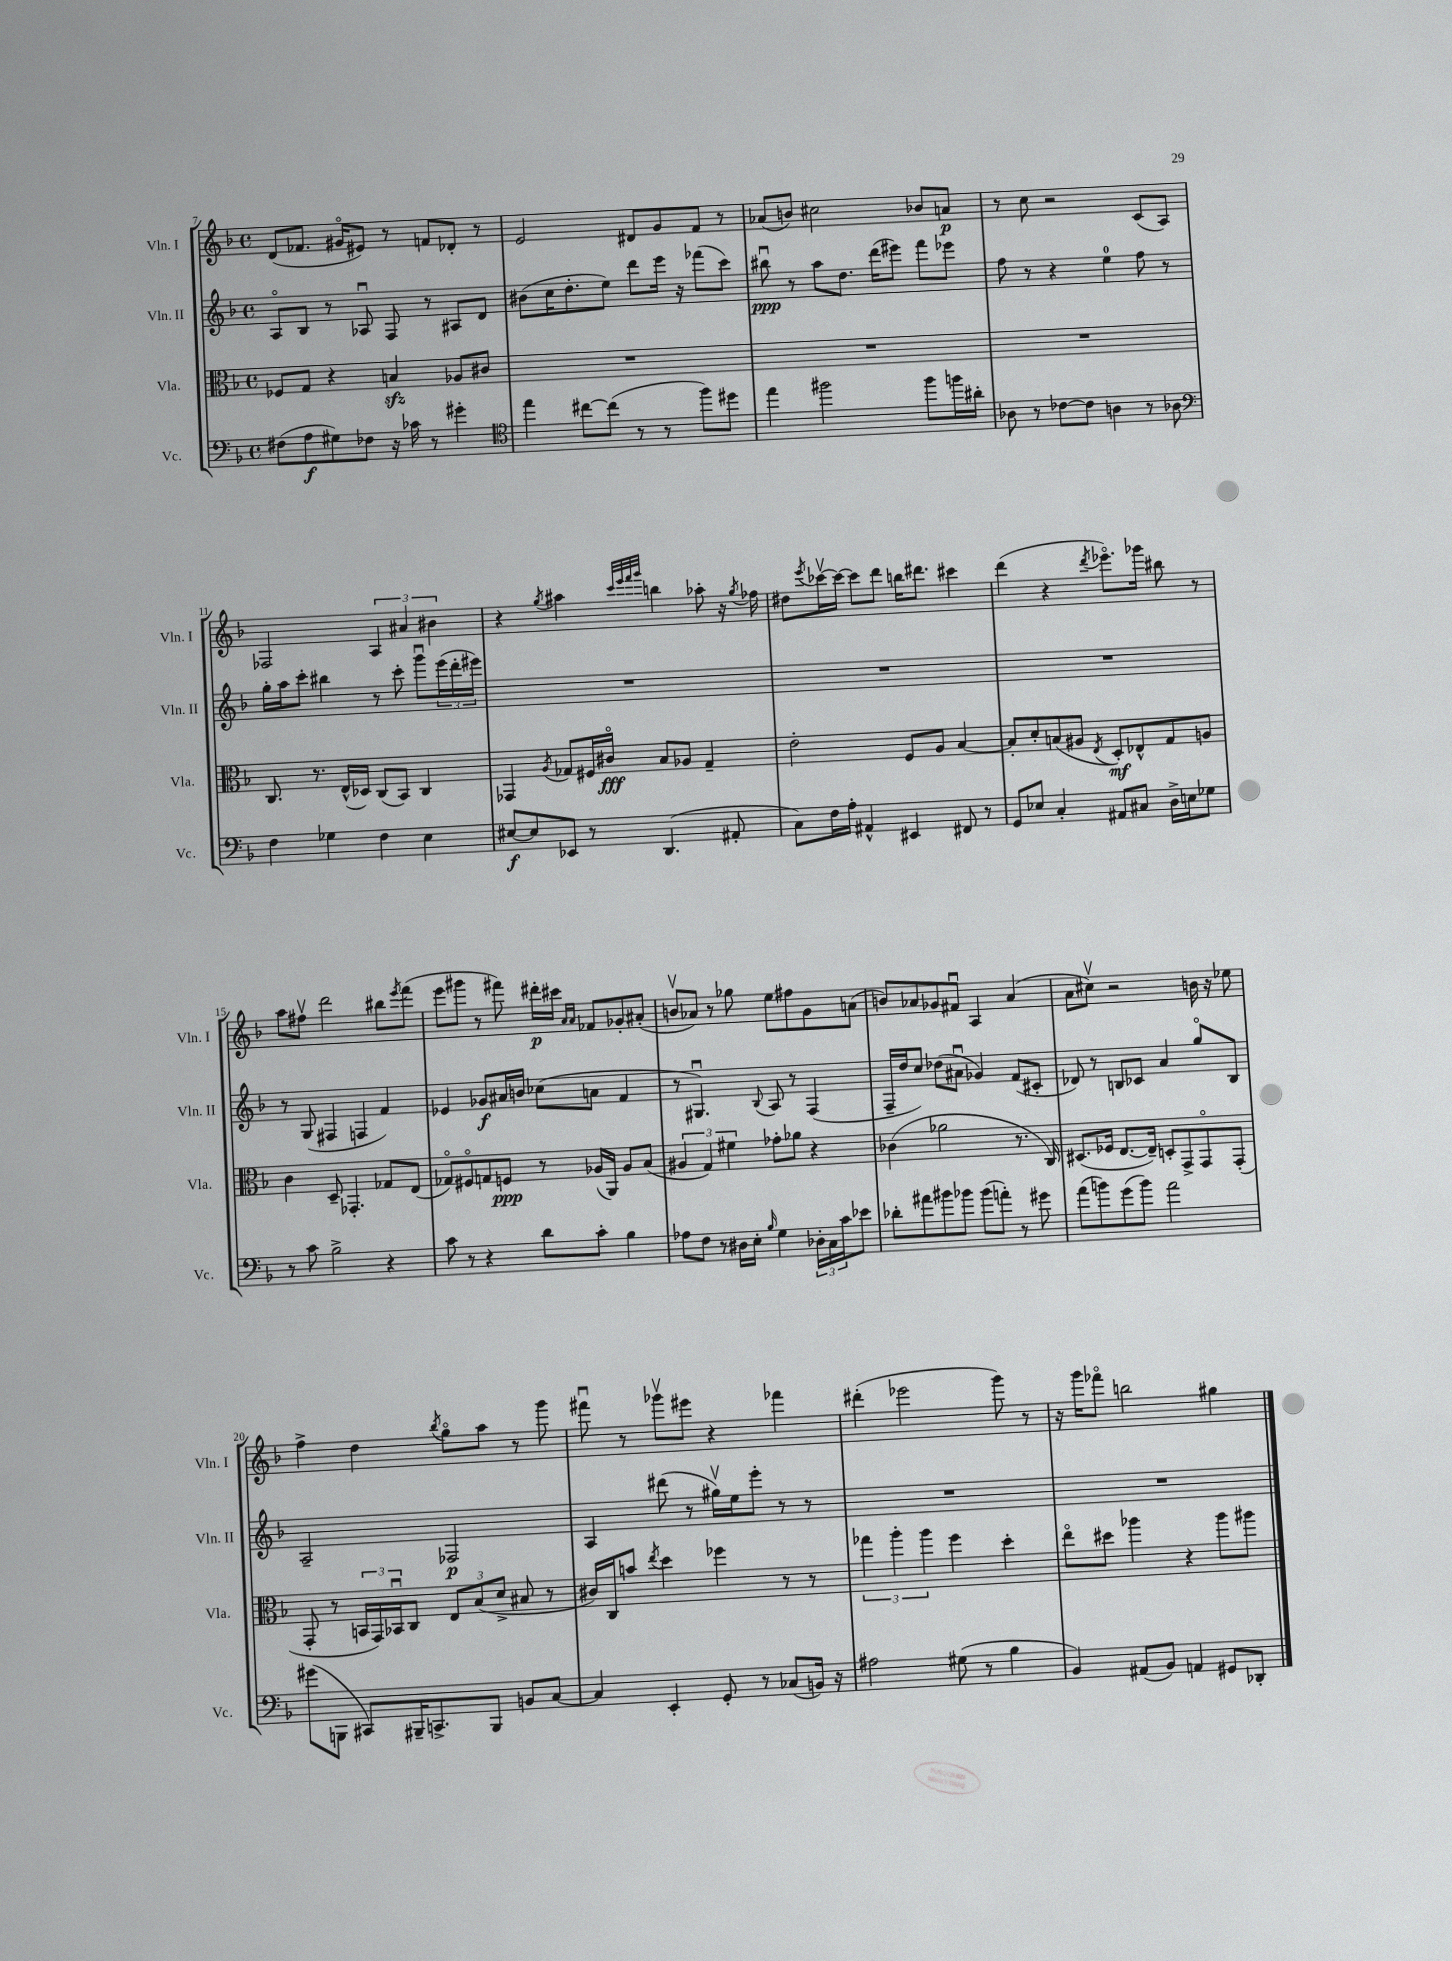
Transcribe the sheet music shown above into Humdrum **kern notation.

**kern	**kern	**kern	**kern
*staff4	*staff3	*staff2	*staff1
*clefF4	*clefC3	*clefG2	*clefG2
*k[b-]	*k[b-]	*k[b-]	*k[b-]
*M4/4	*M4/4	*M4/4	*M4/4
*met(c)	*met(c)	*met(c)	*met(c)
(8F#	8F-	8Ao	(8d
8A	8G	8B-	8.f-
8G#)	4r	8r	.
.	.	.	16g#o
8F-	.	8A-u	8e#)
16r	4B	8F	8r
16c-	.	.	.
8r	.	8r	8f
4g#'	8A-	8A#	8d-'
.	8c#	8d	8r
=	=	=	=
*clefC4	*	*	*
4ee	1r	(8b#	2e
.	.	16cc	.
.	.	8.dd'	.
[8cc#	.	.	.
(8cc#]	.	8ee)	.
8r	.	8ddd	8d#
8r	.	16eee	8g
.	.	16r	.
8ff)	.	(8fff-	8f
8dd#	.	8ccc)	8r
=	=	=	=
4ee	1r	8bb#u	(8a-
.	.	8r	8b)
2ff#	.	8aa	2cc#
.	.	8.dd	.
.	.	(16ddd	.
.	.	8eee#)	.
8ff#	.	8fff	8b-
16ff	.	8eee-	8a
16a#'	.	.	.
=	=	=	=
8A-	1r	8ff	8r
8r	.	8r	8cc
[8c-	.	4r	2r
8c-]	.	.	.
4A	.	4ee	.
8r	.	8ff	(8c
8A-	.	8r	8A)
=	=	=	=
*clefF4	*	*	*
4F	8.C	16gg'	2F-
.	.	16aa	.
.	.	8ccc'	.
.	8.r	.	.
4G-	.	4bb#	.
.	(16E^^	.	.
.	16D-)	.	.
4F	(8C	8r	6A
.	8BB-)	8ccc'	.
.	.	.	6a#
4E	4C	8gggu	.
.	.	.	6b#
.	.	(24eee	.
.	.	24ddd'	.
.	.	24eee#)	.
=	=	=	=
[8E#	4GG-	1r	4r
8E#]	.	.	.
.	8qA	.	8qgg
8EE-	8G-	.	4aa#
8r	16F#	.	.
.	16c#o	.	.
.	.	.	32qqccc
.	.	.	32qqeee
.	.	.	32qqfff
.	.	.	32qqggg
(4.DD	8B-	.	4bb
.	8A-	.	.
.	4G-~	.	8aa-'
8AA#'	.	.	16r
.	.	.	8qgg
.	.	.	16ff-
=	=	=	=
8C)	2e'	1r	8dd#
.	.	.	8qeee
16F	.	.	[16ccc-v
16A'	.	.	16ccc-_
4AA#^^	.	.	8ccc-]
.	.	.	8ddd
4EE#	8F	.	16bb
.	.	.	8.ddd#
.	8A	.	.
8FF#	[4B-	.	4ccc#
8r	.	.	.
=	=	=	=
8GG	8B-']	1r	(4ddd
8E-	8d'	.	.
4C'	(8B	.	4r
.	8A#	.	.
.	8qE	.	8qddd
8AA#	8D')	.	8.eee-o)
8C#	8E-^^	.	.
.	.	.	16ggg-
16D^	8G	.	8bb#
16E	.	.	.
8G-	8A	.	8r
=	=	=	=
8r	4c	8r	8aa
8c	.	(8G	8ff#v
2B-^	8D~	4F#	2ddd
.	4.GG-'	.	.
.	.	4F	.
4r	8G-	4f)	8bb#
.	.	.	8qeee
.	(8E	.	(8fff
=	=	=	=
8c	8G-o)	4e-	8eee
8r	8F#o	.	8ggg#
4r	8G	8g-	8r
.	8F	16a#	8fff#)
.	.	16b	.
8d	8r	(8cc-	16ddd#'
.	.	.	16ccc#
.	.	.	16qqa
.	.	.	16qqa
8c'	(16A-	8a	8f-
.	16AA)	.	.
4B-	8A-	4f	8g-'
.	(8B-	.	(8a#'
=	=	=	=
8A-	6A#	8r	8bv
8F	.	4.G#u)	8a-)
.	6G)	.	.
8r	.	.	8r
.	6f#	.	.
16D#	.	.	8gg-
16E'	.	.	.
16qqB-	.	8qqB-	.
4G	8g-'	8A	8ee
.	8a-	8r	8ff#
24D-'	4r	(4F	8g
24C	.	.	.
24c	.	.	.
8e-	.	.	(8a
=	=	=	=
8d-'	(4c-	16F~	8b)
.	.	16dd	.
8a#	.	8cc)	8a-
8b#	2a-	(8dd-	8g-
8b-	.	8a#u	8f#u
(8b-	.	4g-)	4A
8a')	.	.	.
8r	8.r	(8f	(4a-
8g#	.	8c#'	.
.	16C)	.	.
=	=	=	=
(8a	(8.D#	8d-)	8a
8b)	.	8r	8cc#v)
.	16F-	.	.
(8g	[8.E	8B	2r
8b)	.	8c-	.
.	16E~])	.	.
2a	8D'	4a	.
.	8GG^	.	.
.	8GGo	8ggo	16b
.	.	.	16r
.	(8GG'	8B	8ee-
=	=	=	=
(8g#	8GG'	2A~	4ff^
8BBB	8r	.	.
8CC#)	24BB	.	4dd
.	24GG)	.	.
.	24BB-u	.	.
16BBB#~	8C	.	.
8.CC^	.	.	.
.	.	.	8qbb-
.	12E	2F-	8ggo
.	(12B-	.	.
8BBB#	.	.	8aa
.	12d^	.	.
8BB	8B#	.	8r
[8C	8r	.	8ggg
=	=	=	=
4C]	16c#)	4A	8fff#u
.	16C	.	.
.	8b	.	8r
.	8qee	.	.
4EE'	4dd	(8ddd#	8ggg-v
.	.	8r	8eee#
8GG'	4ff-	16gg#v)	4r
.	.	16ee	.
8r	.	8eee'	.
(8C-	8r	8r	4fff-
16BB)	8r	8r	.
16r	.	.	.
=	=	=	=
2A#	6gg-	1r	(4ddd#'
.	6aa'	.	.
.	.	.	2eee-
.	6aa	.	.
(8G#	4ff	.	.
8r	.	.	.
4B-	4dd'	.	8ggg)
.	.	.	8r
=	=	=	=
4BB-)	8eeo	1r	16r
.	.	.	16ggg
.	8dd#	.	8fff-o
(8AA#	4aa-	.	2bb
8BB-)	.	.	.
4AA	4r	.	.
8GG#	8aa-	.	4gg#
8DD-'	8aa#	.	.
==	==	==	==
*-	*-	*-	*-
